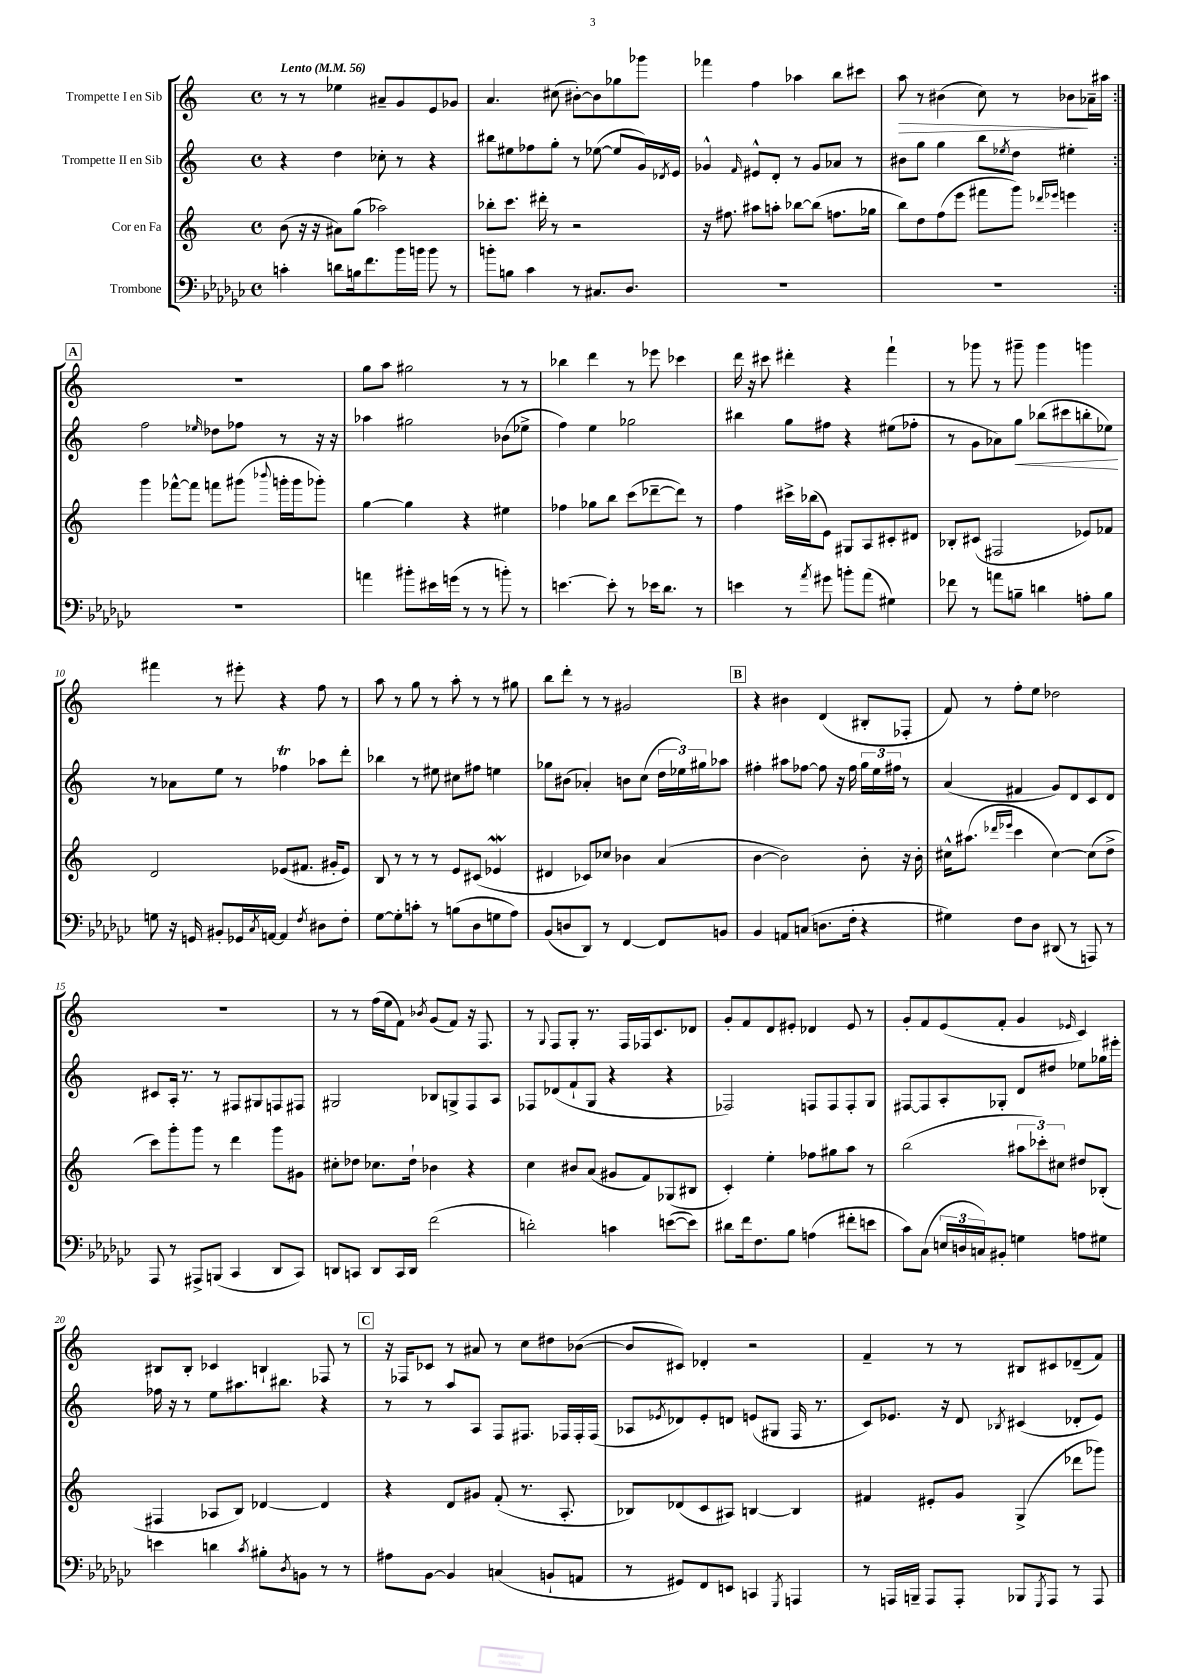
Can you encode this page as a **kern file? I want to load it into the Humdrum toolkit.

**kern	**kern	**kern	**kern
*staff4	*staff3	*staff2	*staff1
*clefF4	*clefG2	*clefG2	*clefG2
*k[b-e-a-d-g-c-]	*k[]	*k[]	*k[]
*M4/4	*M4/4	*M4/4	*M4/4
*met(c)	*met(c)	*met(c)	*met(c)
*MM56	*MM56	*MM56	*MM56
4c'	(8b	4r	8r
.	16r	.	8r
.	16r	.	.
8d	8a#)	4dd	4ee-
16B	(8gg	.	.
8.f	.	.	.
.	2aa-)	8cc-'	8a#~
16b-	.	8r	8g
16b	.	.	.
8b	.	4r	8e
8r	.	.	8g-
=	=	=	=
8b'	8bb-'	8bb#	4.a
8B	8.ccc	8ee#	.
4c-	.	8ff-	.
.	16ddd#'	.	.
.	8r	8gg'	(8cc#
8r	2r	8r	[8b#')
8.C#	.	([8ee-	8b#]
.	.	8ee-]	8gg-
8.D-	.	.	.
.	.	16g)	8ggg-
.	.	8qd-	.
.	.	16e	.
=	=	=	=
1r	16r	4g-^^	4fff-
.	8.ff#	.	.
.	.	16qqf	.
.	8aa#	8e#^^	4ff
.	8aa'	8d'	.
.	[8bb-	8r	4aa-
.	(8bb-]	8g-	.
.	8.ff	8a-	8bb
.	.	8r	8ccc#
.	16gg-	.	.
=	=	=	=
1r	8bb)	8b#	8aa
.	8dd	8gg	8r
.	(8ff	4gg	(4b#
.	8eee	.	.
.	8fff#	8bb	8cc)
.	.	8qee-	.
.	8ggg)	8dd	8r
.	16qqddd-	.	.
.	16qqeee-	.	.
.	4eee	4ee#'	8b-
.	.	.	16a-~
.	.	.	16aa#
=:|!	=:|!	=:|!	=:|!
1r	4ggg	2ff	1r
.	[8fff-^^	.	.
.	8fff-]	.	.
.	.	16qqee-	.
.	8fff	8dd-	.
.	(8ggg#	8ff-	.
.	8qqbbb-	.	.
.	16ggg'	8r	.
.	16ggg	.	.
.	8ggg-')	16r	.
.	.	16r	.
=	=	=	=
4a	[4gg	4aa-	8gg
.	.	.	8aa
8b#'	4gg]	2gg#	2gg#
16e#	.	.	.
(16g	.	.	.
8r	4r	.	.
8r	.	.	.
8b')	4ee#	(8b-	8r
8r	.	8ee-^	8r
=	=	=	=
[4.e	4ff-	4ff)	4bb-
.	8gg-	4ee	4ddd
8e']	8bb	.	.
8r	(8ccc	2gg-	8r
16e-	[8ddd-~	.	8eee-
8.d-	.	.	.
.	8ddd-])	.	4ccc-
8r	8r	.	.
=	=	=	=
4e	4ff	4bb#	16ddd
.	.	.	16r
.	.	.	8ccc#
8r	16ccc#^	8gg	4ddd#'
.	(16bb-	.	.
8qa-	.	.	.
8g#	8e)	8ff#	.
8b'	8G#	4r	4r
(8a-	8A	.	.
4G#)	8c#'	(8ee#	4fff`
.	8d#	8ff-'	.
=	=	=	=
8f-	8B-'	8r	8r
8r	(8c#	8g	8ggg-
8a	2F#	8a-)	8r
8B~	.	8gg	8ggg#~
4d	.	(8bb-	4ggg#
.	.	8ccc#	.
8A'	8e-)	8bb'	4ggg
8B	8f-	8ee-)	.
=	=	=	=
8G	2d	8r	4fff#
16r	.	8a-	.
16GG	.	.	.
8BB#'	.	8ee	8r
16GG-	.	8r	8eee#'
8qC-	.	.	.
[16AA	.	.	.
4AA]	(8e-	4ff-	4r
.	8.f#	.	.
8qF	.	.	.
8D#	.	8aa-	8ff
.	16g#'	.	.
8F'	8e-)	8ddd'	8r
=	=	=	=
[8G-	8B	4bb-	8aa
8G-']	8r	.	8r
8c'	8r	8r	8gg
8r	8r	8ee#	8r
(8B	8e	8cc#	8aa'
8D-	(8c#	8ff#	8r
8G	4e-	4ee	8r
8A-)	.	.	8gg#
=	=	=	=
(8BB-	4d#	8gg-	8bb
8D	.	(8b#	8ddd'
8DD-)	8c-)	4a-')	8r
8r	8cc-	.	8r
[4FF	4b-	8b	2g#
.	.	(8cc	.
8FF]	(4a	24dd	.
.	.	24ee-)	.
.	.	24gg#	.
8BB	.	8aa-	.
=	=	=	=
4BB-	[4b	4ff#'	4r
8AA	2b])	8aa#	4b#
(8C	.	[8ff-	.
8.D	.	8ff-]	(4d
.	.	16r	.
16F'	.	16ff-	.
4r	8b'	24gg	8B#'
.	.	24ee	.
.	.	24ff#	.
.	16r	8r	8F-'
.	16b'	.	.
=	=	=	=
4G#)	16cc#^^	(4a	8f)
.	(8.aa#	.	.
.	.	.	8r
.	16qqddd-	.	.
.	16qqeee-	.	.
8F	4ccc	4f#	8ff'
8D-	.	.	8ee
(8DD#	[4cc#)	8g)	2dd-
8r	.	8d	.
8AAA)	(8cc#]	8c	.
8r	8dd^	8d	.
=	=	=	=
8AAA-	8ccc)	8c#	1r
8r	8ggg'	16A'	.
.	.	8.r	.
8AAA#^	8ggg	.	.
(8BBB	8r	8r	.
4CC-	4ddd	8F#	.
.	.	8G#	.
8DD-	8ggg	8F	.
8CC-)	8g#	8F#	.
=	=	=	=
8DD	8cc#'	2G#	8r
8CC	8dd-	.	8r
8DD	8.cc-	.	(16ff
.	.	.	16ee
16CC	.	.	8f)
16DD	16dd-`	.	.
.	.	.	8qb-
(2f	4b-	8B-	(8g
.	.	8G^	8f)
.	4r	8F	16r
.	.	.	8.F
.	.	8A	.
=	=	=	=
2d')	4cc	8F-	8r
.	.	.	8qqG
.	.	(8d-	8F
.	8b#	8f`	8G'
.	(8a	8G	8.r
4c	8g#	4r	.
.	.	.	16F
.	8f)	.	16F-
.	.	.	8.c
([8e	(8G-	4r	.
8e])	8B#	.	8d-
=	=	=	=
8d#	4c')	2F-)	8g'
16f	.	.	8f
8.F	.	.	.
.	4ee'	.	8d
8B-	.	.	8e#'
(4A	8ff-	8F	4d-
.	8gg#	8F	.
8f#'	8aa	8F'	8e#
8e	8r	8G	8r
=	=	=	=
8c-)	(2bb	[8F#	8g'
(8C-	.	8F#]	8f
24E	.	8A'	(8e
24D	.	.	.
24C)	.	.	.
8BB#'	.	8G-'	8f'
4G	12aa#	8d	4g
.	12ccc-')	.	.
.	.	8dd#	.
.	12cc#	.	.
.	.	.	16qqe-
8A	8dd#	8ee-	4c)
8G#	(8B-'	16gg-	.
.	.	16eee#'	.
=	=	=	=
4e	4F#	16ff-	8B#
.	.	16r	.
.	.	8r	8B#'
4d	8A-	8ee	4c-
.	8B)	8.aa#	.
8qc-	.	.	.
8B#'	[4d-	.	4B`
.	.	8.bb#	.
8qD-	.	.	.
8BB	.	.	.
8r	4d-]	4r	8F-
8r	.	.	8r
=	=	=	=
8A#	4r	8r	16r
.	.	.	16F-
[8BB-	.	8r	8c-
4BB-]	8d	8aa	8r
.	8g#	8A	8a#
(4C	(8f'	8F	8r
.	8.r	8.F#	8cc
8BB`	.	.	8dd#
.	8.A'	16F-	.
8AA	.	16F-'	([8b-
.	.	(16F-	.
=	=	=	=
8r	8B-)	8A-	8b-]
.	.	8qe-	.
8GG#)	(8d-	8d-)	8c#)
8FF	8c	8e-'	4d-'
8EE	8A#)	8d	.
4CC	[4B	(8e	2r
.	.	8G#	.
8qGGG-	.	.	.
4AAA	4B]	16F	.
.	.	8.r	.
=	=	=	=
8r	4f#	8c)	4f~
16AAA	.	8.e-	.
16BBB~	.	.	.
8AAA	8e#'	.	8r
.	.	16r	.
8AAA'	8g	8d	8r
.	.	8qB-	.
8BBB-	(4G^	(4c#	8B#
8qGGG-	.	.	.
8AAA	.	.	8c#
8r	8ddd-	8d-'	(8d-~
8AAA	8ggg-)	8e-)	8f)
==	==	==	==
*-	*-	*-	*-
